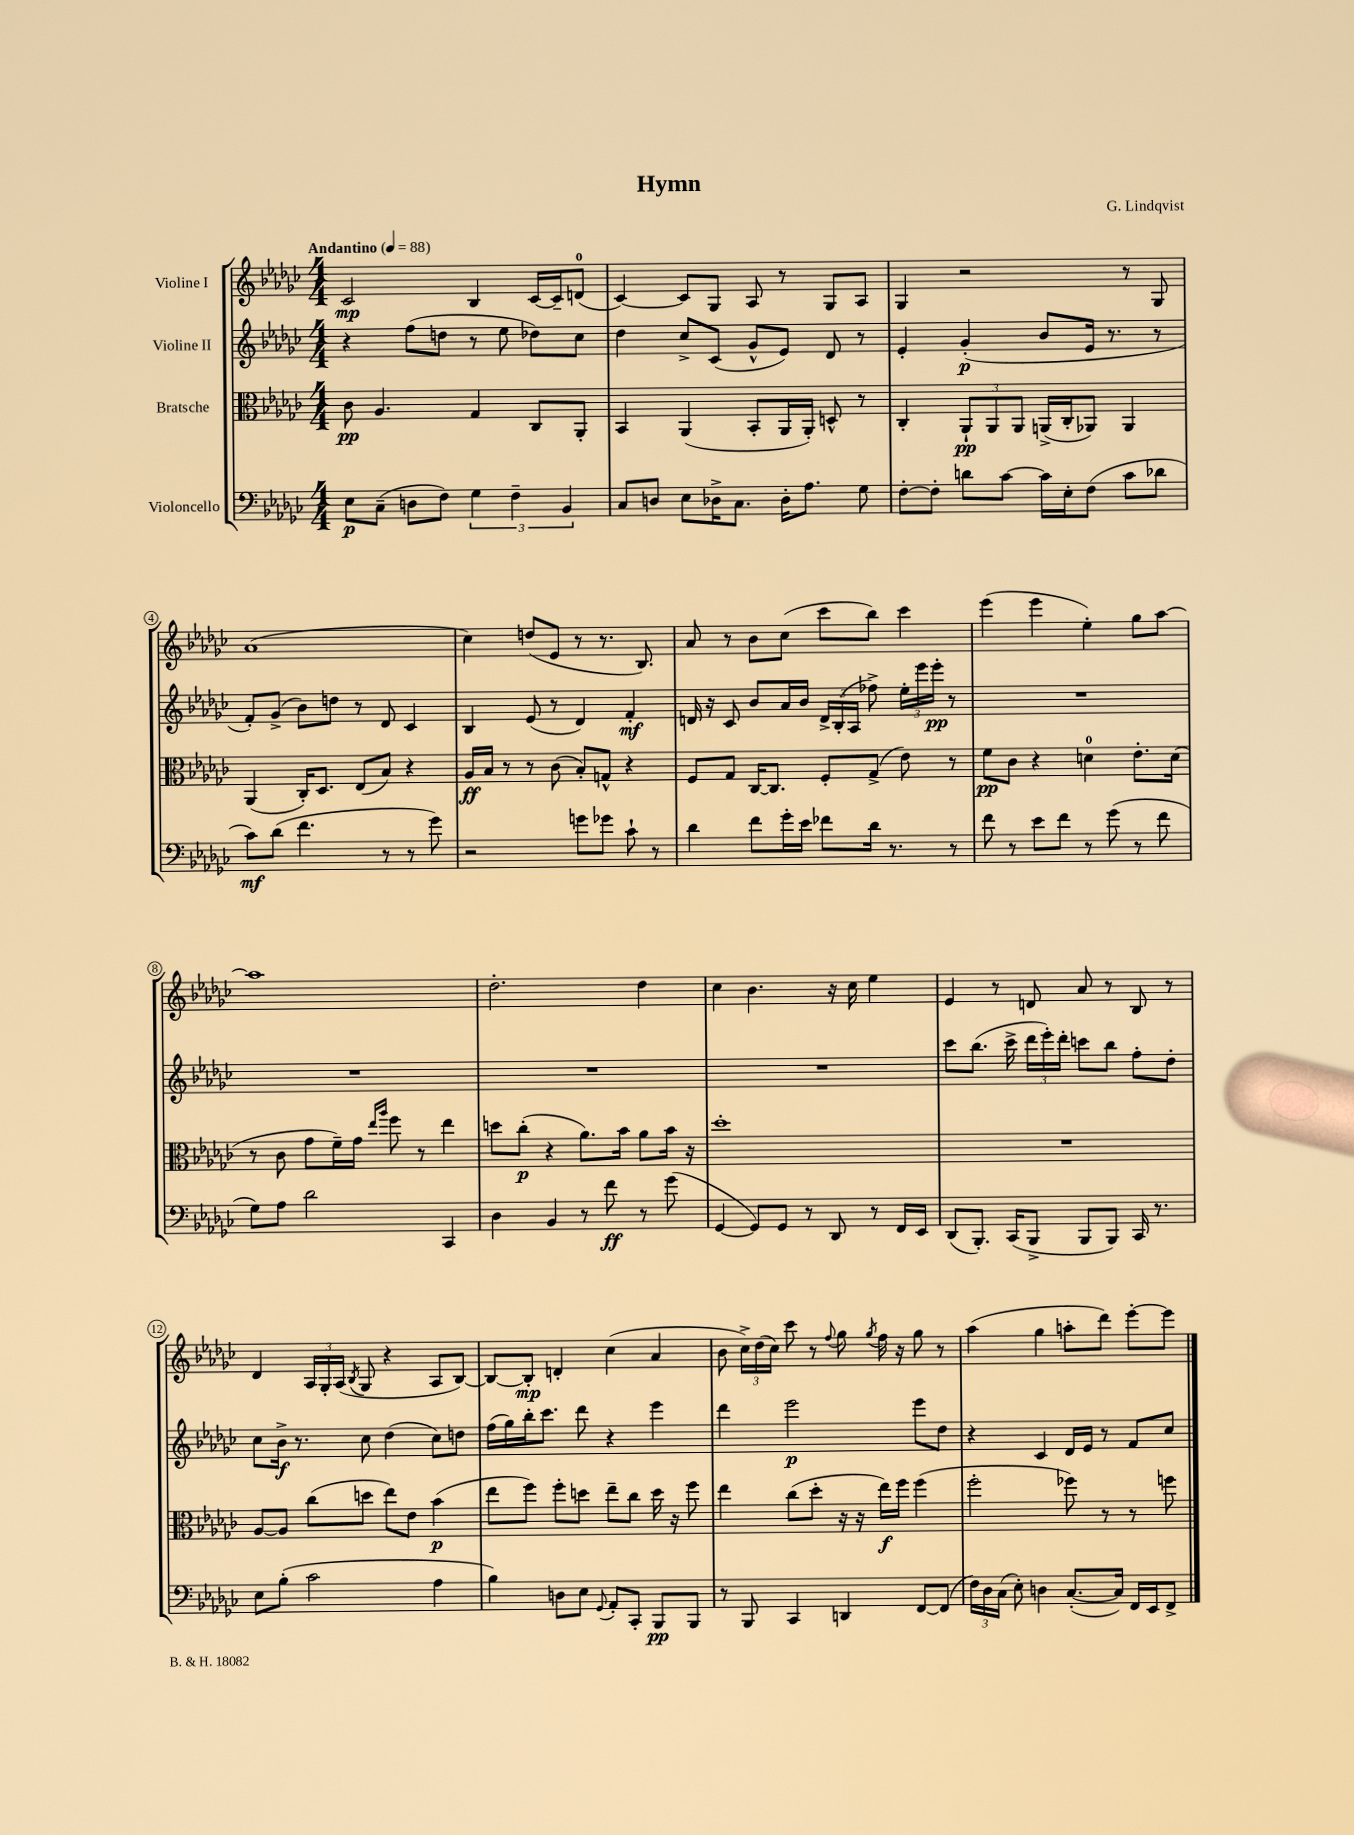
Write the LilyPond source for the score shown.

\header { title = "Hymn" composer = "G. Lindqvist" }
<<
\new StaffGroup <<
\new Staff = "s0" \with { instrumentName = "Violine I" } {
    \clef treble \key ges \major \numericTimeSignature \time 4/4 \tempo "Andantino" 4 = 88
    \autoBeamOff ces'2\mp bes4 ces'16[~ ces'16-- d'8]-0( |
    ces'4~) ces'8[ ges8] aes8 r8 ges8[ aes8] |
    ges4 r2 r8 ges8 |
    aes'1( |
    ces''4) d''8[( ees'8] r8 r8. bes8.) |
    aes'8 r8 bes'8[ ces''8]( ces'''8[ bes''8]) ces'''4 |
    ees'''4( ees'''4 ees''4-.) ges''8[ aes''8]~ |
    aes''1 |
    des''2.-. des''4 |
    ces''4 bes'4. r16 ces''16 ees''4 |
    ees'4 r8 d'8 aes'8 r8 bes8 r8 |
    des'4 \tuplet 3/2 { aes16[ ges16-. aes16]( } \acciaccatura { bes8 } ges8 r4 aes8[ bes8]~) |
    bes8[~ bes8]-.\mp d'4-. ces''4( aes'4 |
    bes'8 \tuplet 3/2 { ces''16[->) des''16( ces''16]) } ces'''8 r8 \appoggiatura { f''8 } ges''8 \acciaccatura { ges''8 } f''16 r16 ges''8 r8 |
    aes''4( ges''4 a''8[-. des'''8]) ees'''8[~-. ees'''8] \bar "|." |
}
\new Staff = "s1" \with { instrumentName = "Violine II" } {
    \clef treble \key ges \major \numericTimeSignature \time 4/4
    \autoBeamOff r4 f''8[( d''8] r8 ees''8 des''8[) ces''8] |
    des''4 ces''8[-> ces'8]( ges'8[-^ ees'8]) des'8 r8 |
    ees'4-. ges'4-.\p( bes'8[ ees'16] r8. r8 |
    f'8[-.) ges'8]->( bes'8[) d''8] r8 des'8 ces'4 |
    bes4 ees'8( r8 des'4) f'4-.\mf |
    d'16 r16 ces'8 bes'8[ aes'16 bes'16] \tuplet 3/2 { d'16[-> bes16-.( aes16] } fes''8->) \tuplet 3/2 { ees''16[-. ees'''16 ees'''16]-.\pp } r8 |
    R1 |
    R1 |
    R1 |
    R1 |
    ces'''8[ bes''8.]( ces'''16-> \tuplet 3/2 { des'''16[ ees'''16-.) des'''16]-. } c'''8[ bes''8] f''8[-. des''8]-. |
    ces''8[ bes'16]->\f r8. ces''8 des''4( ces''8[) d''8] |
    f''16[( ges''16) bes''16-. ces'''8.] des'''8 r4 ees'''4 |
    des'''4 ees'''2\p ees'''8[ des''8] |
    r4 ces'4 des'16[ ees'16] r8 f'8[ ces''8] \bar "|." |
}
\new Staff = "s2" \with { instrumentName = "Bratsche" } {
    \clef alto \key ges \major \numericTimeSignature \time 4/4
    \autoBeamOff ces'8\pp aes4. ges4 ces8[ aes,8]-. |
    bes,4 aes,4( bes,8[-. aes,16 aes,16]-.) d8-^ r8 |
    ces4-. \tuplet 3/2 { aes,8[-!\pp aes,8 aes,8] } a,16[->( ces16-. aes,8]) aes,4 |
    aes,4( ces16[-.) des8.] ees8[( bes8]) r4 |
    aes16[\ff bes16] r8 r8 ces'8( bes8[-.) g8]-^ r4 |
    f8[ ges8] ces16[~ ces8.] f8[-. ges8]->( ees'8) r8 |
    f'8[\pp ces'8] r4 d'4-0 ees'8.[-. d'16]( |
    r8 ces'8 ges'8[ f'16--) ges'16] \grace { ees''16[ aes''16] } f''8 r8 ees''4 |
    d''8[ ces''8]-.\p( r4 aes'8.[) bes'16] aes'8[ bes'16] r16 |
    des''1-. |
    R1 |
    aes8[~ aes8] ces''8[( d''8] ees''8[) ees'8] bes'4\p( |
    ees''8[ f''8]) f''8[-. d''8] ees''8[-- ces''8] d''16 r16 f''8 |
    ees''4 ces''8[( des''8]-. r16 r16 ees''16[\f) f''16] f''4( |
    f''2-. fes''8) r8 r8 f''8 \bar "|." |
}
\new Staff = "s3" \with { instrumentName = "Violoncello" } {
    \clef bass \key ges \major \numericTimeSignature \time 4/4
    \autoBeamOff ees8[\p ces8]--( d8[ f8]) \tuplet 3/2 { ges4 f4-- bes,4 } |
    ces8[ d8] ees8[ des16-> ces8.] des16[-. aes8.] ges8 |
    f8[~-. f8]-. d'8[ ces'8]~ ces'16[ ees16-. f8]( ces'8[ des'8] |
    ces'8[\mf) des'8]( f'4. r8 r8 ges'8) |
    r2 g'8[ ges'8] ces'8-! r8 |
    des'4 f'8[ ges'16-. ees'16] fes'8[ des'16] r8. r8 |
    f'8 r8 ees'8[ f'8] r8 ges'8( r8 f'8 |
    ges8[) aes8] des'2 ces,4 |
    des4 bes,4 r8 f'8\ff r8 ges'8( |
    ges,4~ ges,8[) ges,8] r8 des,8 r8 f,16[ ees,16] |
    des,8[( bes,,8.]-.) ces,16[( bes,,8]-> bes,,8[ bes,,8]) ces,16 r8. |
    ees8[ bes8]-.( ces'2 aes4 |
    bes4) d8[ ees8] \appoggiatura { ges,8 } aes,8[-. ces,8]-. bes,,8[\pp bes,,8] |
    r8 bes,,8 ces,4 d,4 f,8[~ f,8]( |
    \tuplet 3/2 { f16[) des16 ces16]( } ees8-.) d4 ces8.[~-.( ces16]) f,16[ ees,16 f,8]-> \bar "|." |
}
>>
>>
\layout { \context { \Score \override BarNumber.stencil = #(make-stencil-circler 0.1 0.3 ly:text-interface::print) } }
